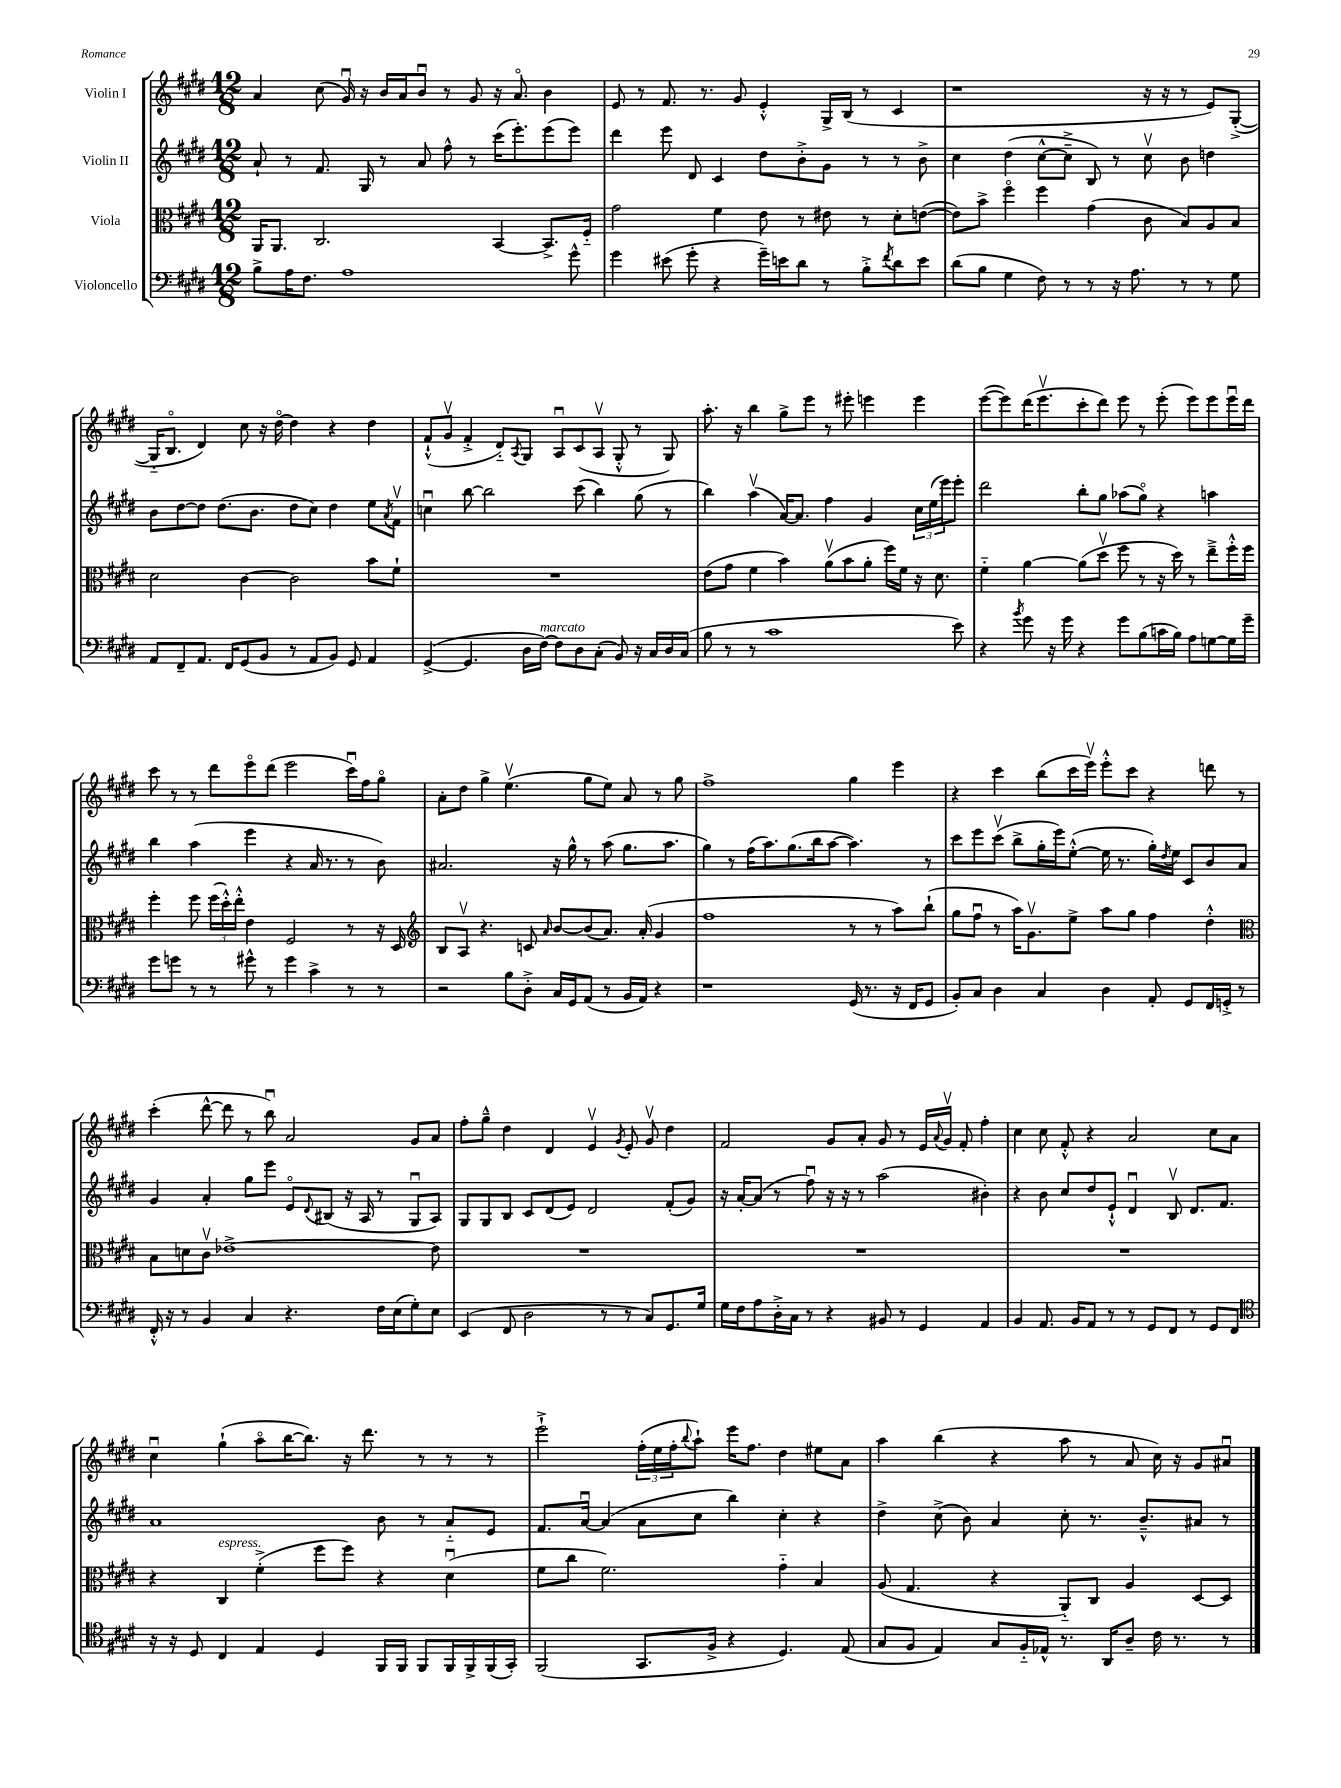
<<
\new StaffGroup <<
\new Staff = "s0" \with { instrumentName = "Violin I" } {
    \clef treble \key e \major \numericTimeSignature \time 12/8
    a'4 cis''8( gis'16\downbow) r16 b'16 a'16 b'8\downbow r8 gis'8 r16 a'8.\flageolet b'4 |
    e'8 r8 fis'8. r8. gis'8 e'4-.-^ gis16-> b16( r8 cis'4 |
    r1 r16 r16 r8 e'8) gis8~-.->( |
    gis16-_ b8.\flageolet dis'4) cis''8 r16 dis''16~\flageolet dis''4 r4 dis''4 |
    fis'8-!-^( gis'8\upbow fis'4-.-> dis'8-_) \acciaccatura { a8 } gis8 a8\downbow cis'8( a8\upbow gis8-.-^ r8 gis8) |
    a''8.-. r16 b''4 gis''8-> e'''8 r8 eis'''8-. e'''4 e'''4 |
    e'''8~( e'''8) dis'''16( e'''8.\upbow cis'''8-. dis'''8) e'''8 r8 e'''8-.( e'''8) e'''8 e'''16\downbow dis'''16 |
    cis'''8 r8 r8 dis'''8 e'''8\flageolet dis'''8( e'''2 cis'''16\downbow) fis''16 gis''8\flageolet |
    a'8-. dis''8 gis''4-> e''4.\upbow( gis''8 e''8) a'8 r8 gis''8 |
    fis''1-> gis''4 e'''4 |
    r4 cis'''4 b''8( cis'''16 e'''16\upbow) e'''8-.-^ cis'''8 r4 d'''8 r8 |
    cis'''4-.( dis'''8~-^ dis'''8 r8 b''8\downbow) a'2 gis'8 a'8 |
    fis''8-. gis''8---^ dis''4 dis'4 e'4\upbow \acciaccatura { gis'8 } e'8-. gis'8\upbow dis''4 |
    fis'2 gis'8 a'8-. gis'8 r8 e'16 \appoggiatura { a'8 } gis'16\upbow fis'8-. fis''4-. |
    cis''4 cis''8 fis'8-.-^ r4 a'2 cis''8 a'8 |
    cis''4\downbow gis''4-!( a''8\flageolet b''16~ b''8.) r16 dis'''8. r8 r8 r8 |
    e'''2-!-> \tuplet 3/2 { fis''16-.( e''16 fis''16-. } \appoggiatura { b''8 } a''8-!) e'''16 fis''8. dis''4 eis''8 a'8 |
    a''4 b''4( r4 a''8 r8 a'8 cis''16) r16 gis'8 ais'8\downbow \bar "|." |
}
\new Staff = "s1" \with { instrumentName = "Violin II" } {
    \clef treble \key e \major \numericTimeSignature \time 12/8
    a'8-! r8 fis'8. gis16 r8 a'8 fis''8-^ r8 cis'''16( e'''8.-.) e'''8( e'''8) |
    dis'''4 e'''8 dis'8 cis'4 dis''8 b'8-.-> gis'8 r8 r8 b'8-> |
    cis''4 dis''4( cis''8~-^ cis''8---> b8) r8 cis''8\upbow b'8 d''4 |
    b'8 dis''8~ dis''8 dis''8.( b'8. dis''8 cis''8) dis''4 e''8 \acciaccatura { a'8 } fis'8\upbow |
    c''4\downbow b''8~ b''2 cis'''8( b''4) gis''8( r8 |
    b''4) a''4\upbow( a'16~) a'8. fis''4 gis'4 \tuplet 3/2 { cis''16 e''16( e'''16) } e'''8-. |
    dis'''2 b''8-. gis''8 aes''8( gis''8\flageolet) r4 a''4 |
    b''4 a''4( e'''4 r4 a'16 r8. r8 b'8) |
    ais'2. r16 gis''16-^ r8 a''8( gis''8. a''8. |
    gis''4) r8 fis''16( a''8.) gis''8.( b''16 a''8~ a''4.) r8 |
    cis'''8 e'''8 cis'''8\upbow( b''8-> gis''16-. e'''16) e''8~-.-^( e''16 r8. gis''16-.) \acciaccatura { dis''8 } e''16 cis'8 b'8 a'8 |
    gis'4 a'4-. gis''8 e'''8 e'8\flageolet \appoggiatura { dis'8 } bis8( r16 a16 r8 gis8\downbow a8) |
    gis8 gis8 b8 cis'8 dis'8( e'8) dis'2 fis'8-.( gis'8) |
    r16 a'16~-. a'8( r8 fis''8\downbow) r16 r16 r8 a''2( bis'4-.) |
    r4 b'8 cis''8 dis''8 e'8-!-^ dis'4\downbow b8\upbow dis'8. fis'8. |
    a'1 b'8 r8 a'8-_ e'8 |
    fis'8. a'16~\downbow a'4( a'8 cis''8 b''4) cis''4-. r4 |
    dis''4-> cis''8->( b'8) a'4 cis''8-. r8. b'8.---^ ais'8 r8 \bar "|." |
}
\new Staff = "s2" \with { instrumentName = "Viola" } {
    \clef alto \key e \major \numericTimeSignature \time 12/8
    a,16 a,8. cis2. b,4~ b,8.-> fis16-_ |
    gis'2 fis'4 e'8 r8 eis'8 r8 dis'8-. e'8~( |
    e'8) b'8-> fis''4\flageolet fis''4 gis'4( cis'8 b8) a8 b8 |
    dis'2 cis'4~ cis'2 b'8 fis'8-! |
    R1. |
    e'8( gis'8 fis'4 b'4) a'8\upbow( b'8 a'8-. fis''16) fis'16 r16 dis'8. |
    fis'4-_ a'4~ a'8( dis''8\upbow fis''8 r8 r16 dis''16) r8 e''8---> fis''16-.-^ fis''16 |
    fis''4-. fis''8 \tuplet 3/2 { fis''16( dis''16-.-^) e''16-.-^ } e'4 fis2 r8 r16 dis16 |
    \clef treble b8 a8\upbow r4. c'8 \grace { a'16 } b'8~ b'8( a'8.) a'16-.( gis'4 |
    fis''1 r8 r8 a''8) b''8-!( |
    gis''8 fis''8\downbow r8 a''16) gis'8.\upbow e''8-> a''8 gis''8 fis''4 dis''4-.-^ |
    \clef alto b8 d'8 cis'8\upbow ees'1~-> ees'8 |
    R1. |
    R1. |
    R1. |
    r4 cis4^\markup { \italic "espress." } fis'4-.->( fis''8 fis''8) r4 dis'4\downbow( |
    fis'8 cis''8 fis'2.) gis'4-_ b4 |
    a8( gis4. r4 a,8-_) cis8 a4 dis8~ dis8 \bar "|." |
}
\new Staff = "s3" \with { instrumentName = "Violoncello" } {
    \clef bass \key e \major \numericTimeSignature \time 12/8
    b8-> a16 fis8. a1 gis'8-^ |
    gis'4 eis'8( gis'8-. r4 gis'16--) e'16 dis'8 r8 b8-.-> \acciaccatura { fis'8 } dis'8 e'8 |
    dis'8( b8 gis4 fis8) r8 r8 r16 a8. r8 r8 gis8 |
    a,8 fis,8-- a,8. fis,16 gis,8( b,8 r8 a,8 b,8) gis,8 a,4 |
    gis,4~->( gis,4. dis16 fis16~^\markup { \italic "marcato" }) fis8 dis8 cis8-.( b,8) r16 cis16 dis16 cis16( |
    b8 r8 r8 cis'1 e'8) |
    r4 \acciaccatura { b'8 } gis'8 r16 gis'16 r4 gis'8 b8( c'16 b16) a8 g8~ g16 gis'16-- |
    gis'8 g'8 r8 r8 gis'8-^ r8 gis'4 cis'4-> r8 r8 |
    r2 b8 dis8-.-> cis16 gis,16 a,8( r8 b,16 a,16) r4 |
    r1 gis,16( r8. r16 fis,16 gis,8 |
    b,8-.) cis8 dis4 cis4 dis4 a,8-. gis,8 fis,16 g,16-.-> r8 |
    fis,16-.-^ r16 r8 b,4 cis4 r4. fis16 e16( gis8-.) e8 |
    e,4( fis,8 dis2 r8 r8 cis8) gis,8. gis16 |
    gis16 fis16 a8 dis16-.-> cis16 r8 r4 bis,8 r8 gis,4 a,4 |
    b,4 a,8. b,16 a,8 r8 r8 gis,8 fis,8 r8 gis,8 fis,8 |
    \clef tenor r16 r16 dis8 cis4 e4 dis4 fis,16 fis,16 fis,8 fis,16 fis,16-> fis,16( gis,16-.) |
    fis,2( gis,8. fis16-> r4 dis4.) e8( |
    gis8 fis8 e4) gis8 fis16-_ ees16-^ r8. a,16 a8-- cis'16 r8. r8 \bar "|." |
}
>>
>>
\layout { \context { \Score \remove "Bar_number_engraver" } }
